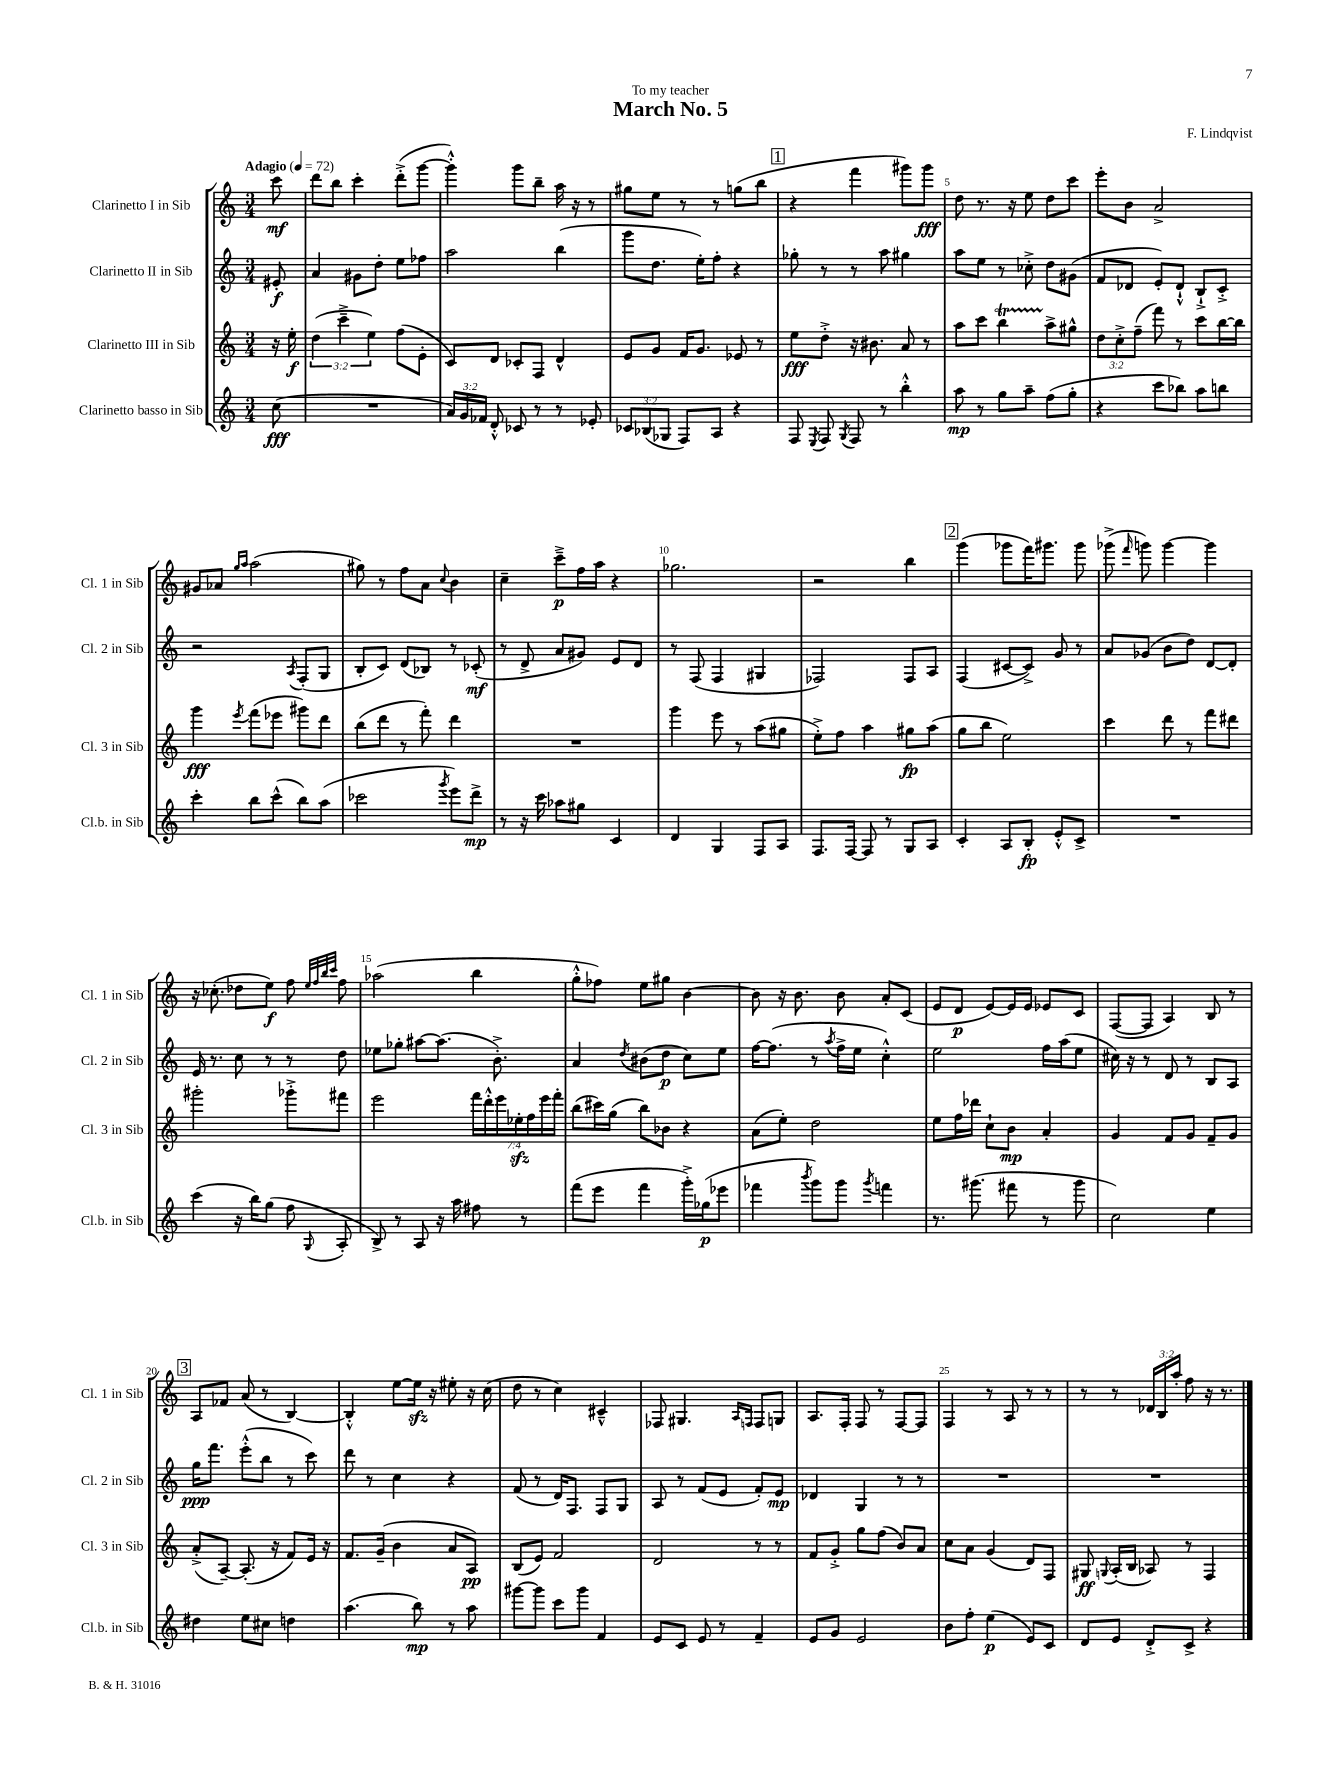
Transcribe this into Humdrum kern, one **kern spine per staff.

**kern	**dynam	**kern	**dynam	**kern	**dynam	**kern	**dynam
*part4	*part4	*part3	*part3	*part2	*part2	*part1	*part1
*staff4	*staff4	*staff3	*staff3	*staff2	*staff2	*staff1	*staff1
*I"Clarinetto basso in Sib	*	*I"Clarinetto III in Sib	*	*I"Clarinetto II in Sib	*	*I"Clarinetto I in Sib	*
*I'Cl.b. in Sib	*	*I'Cl. 3 in Sib	*	*I'Cl. 2 in Sib	*	*I'Cl. 1 in Sib	*
*clefG2	*	*clefG2	*	*clefG2	*	*clefG2	*
*k[]	*	*k[]	*	*k[]	*	*k[]	*
*M3/4	*	*M3/4	*	*M3/4	*	*M3/4	*
*MM72	*	*MM72	*	*MM72	*	*MM72	*
=	=	=	=	=	=	=	=
!	!	!	!	!	!	!LO:TX:a:B:t=Adagio	!
(8cc\	fff	16r	.	8e#X'/	f	8ccc\	mf
.	.	16ee'\	f	.	.	.	.
=1	=1	=1	=1	=1	=1	=1	=1
2.r	.	(6dd\	.	4a/	.	8ddd\L	.
.	.	.	.	.	.	8bb\J	.
.	.	6ccc~^\	.	.	.	.	.
.	.	.	.	8g#X\L	.	4ccc'\	.
.	.	6ee\)	.	.	.	.	.
.	.	.	.	8dd'\J	.	.	.
.	.	(8ff\L	.	8ee\L	.	(8ddd'^\L	.
.	.	8e'\J	.	8ff-X\J	.	[8ggg\J	.
=2	=2	=2	=2	=2	=2	=2	=2
24a/LL)	.	8c/L)	.	2aa\	.	4ggg'^^\])	.
24g/	.	.	.	.	.	.	.
24f-X/JJ	.	.	.	.	.	.	.
8d'^^/	.	8d/J	.	.	.	.	.
8c-X/	.	8c-X'/L	.	.	.	8ggg\L	.
8r	.	8F/J	.	.	.	8bb~\J	.
8r	.	4d^^/	.	(4bb\	.	16aa\	.
.	.	.	.	.	.	16r	.
8e-X'/	.	.	.	.	.	8r	.
=3	=3	=3	=3	=3	=3	=3	=3
12c-X/L	.	8e/L	.	8ggg\L	.	8gg#X\L	.
(12B-X/	.	.	.	.	.	.	.
.	.	8g/J	.	8.dd\J	.	8ee\J	.
12G-X/J	.	.	.	.	.	.	.
8F/L)	.	16f/KL	.	.	.	8r	.
.	.	8.g/J	.	16ee'\KL)	.	.	.
8A/J	.	.	.	8ff'\J	.	8r	.
4r	.	8e-X/	.	4r	.	(8ggn\L	.
.	.	8r	.	.	.	8bb\J	.
!!LO:REH:place=s1:t=1
=4	=4	=4	=4	=4	=4	=4	=4
8F/	.	8ee\L	fff	8gg-X'\	.	4r	.
8qE/	.	.	.	.	.	.	.
8F/	.	8dd'^\J	.	8r	.	.	.
8qG/	.	.	.	.	.	.	.
8F/	.	16r	.	8r	.	4fff\	.
.	.	8.b#X\	.	.	.	.	.
8r	.	.	.	8aa\	.	.	.
4bb'^^\	.	8a/	.	4gg#X\	.	8ggg#X\L)	.
.	.	8r	.	.	.	8ggg#\J	fff
=5	=5	=5	=5	=5	=5	=5	=5
8aa\	mp	8aa\L	.	8aa\L	.	8dd\	.
8r	.	8ccc\J	.	8ee\J	.	8.r	.
8gg\L	.	4bbt\	.	8r	.	.	.
.	.	.	.	.	.	16r	.
8aa~\J	.	.	.	8cc-X'^\	.	8ee\	.
(8ff\L	.	8aa^\L	.	8dd\L	.	8dd\L	.
8gg'\J	.	8gg#X^^\J	.	(8g#X\J	.	8ccc\J	.
=6	=6	=6	=6	=6	=6	=6	=6
4r	.	12dd\L	.	8f/L	.	8eee'\L	.
.	.	12cc'^\	.	.	.	.	.
.	.	.	.	8d-X/J	.	8b\J	.
.	.	(12ff~\J	.	.	.	.	.
8ccc\L	.	8fff\)	.	8e'/L)	.	2a^/	.
8bb-X\J)	.	8r	.	8d-`^^/J	.	.	.
8aa\L	.	8ccc\L	.	8B`^/L	.	.	.
8bbn\J	.	[16bb\L	.	8c'^/J	.	.	.
.	.	16bb\JJ]	.	.	.	.	.
!!LO:LB:g=z
=7	=7	=7	=7	=7	=7	=7	=7
4ccc'\	.	4ggg\	fff	2r	.	8g#X/L	.
.	.	.	.	.	.	8a-X/J	.
.	.	.	.	.	.	16qqgg/LL	.
.	.	8qeee/	.	.	.	16qqaa/JJ	.
8bb\L	.	(8fff\L	.	.	.	(2aa\	.
(8ccc^^\J	.	8eee-X\J	.	.	.	.	.
.	.	.	.	8qA/	.	.	.
8bb\L)	.	8ggg#X\L)	.	(8F'/L	.	.	.
(8aa\J	.	8ddd\J	.	8G/J	.	.	.
=8	=8	=8	=8	=8	=8	=8	=8
2ccc-X\	.	(8bb\L	.	8B'/L	.	8gg#X\)	.
.	.	8ddd\J	.	8c/J)	.	8r	.
.	.	8r	.	(8d/L	.	8ff\L	.
.	.	8fff'\)	.	8B-X/J)	.	8a\J	.
8qggg/	.	.	.	.	.	8qqcc/	.
8eee\L)	.	4ddd\	.	8r	.	4b\	.
8ddd^\J	mp	.	.	(8c-X'/	mf	.	.
=9	=9	=9	=9	=9	=9	=9	=9
8r	.	2.r	.	8r	.	4cc~\	.
16r	.	.	.	8d^/	.	.	.
16ccc\	.	.	.	.	.	.	.
8aa-X\L	.	.	.	8a/L	.	8ccc~^\L	p
8gg#X\J	.	.	.	8g#X/J)	.	16ff\L	.
.	.	.	.	.	.	16aa\JJ	.
4c/	.	.	.	8e/L	.	4r	.
.	.	.	.	8d/J	.	.	.
=10	=10	=10	=10	=10	=10	=10	=10
4d/	.	4ggg\	.	8r	.	2.gg-X\	.
.	.	.	.	(8F/	.	.	.
4G/	.	8eee\	.	4F/	.	.	.
.	.	8r	.	.	.	.	.
8F/L	.	(8aa\L	.	4G#X/	.	.	.
8A/J	.	8gg#X\J	.	.	.	.	.
=11	=11	=11	=11	=11	=11	=11	=11
8.F/L	.	8ee'^\L)	.	2F-X/)	.	2r	.
.	.	8ff\J	.	.	.	.	.
[16F/Jk	.	.	.	.	.	.	.
8F/]	.	4aa\	.	.	.	.	.
8r	.	.	.	.	.	.	.
8G/L	.	8gg#X\L	fp	8F-/L	.	4bb\	.
8A/J	.	(8aa\J	.	8A/J	.	.	.
!!LO:REH:place=s1:t=2
=12	=12	=12	=12	=12	=12	=12	=12
4c'/	.	8gg\L	.	(4F/	.	(4ggg\	.
.	.	8bb\J	.	.	.	.	.
8A/L	.	2ee\)	.	[8c#X/L	.	8ggg-X\L	.
8B'/J	fp	.	.	8c#^/J])	.	16fff\K)	.
.	.	.	.	.	.	8.ggg#X\J	.
8e'^^/L	.	.	.	8g/	.	.	.
8c^/J	.	.	.	8r	.	8ggg#\	.
=13	=13	=13	=13	=13	=13	=13	=13
2.r	.	4ccc\	.	8a/L	.	(8ggg-X^\	.
.	.	.	.	.	.	16qqfff/	.
.	.	.	.	(8g-X/J	.	8gggn\)	.
.	.	8ddd\	.	8b\L	.	[4ggg\	.
.	.	8r	.	8dd\J)	.	.	.
.	.	8fff\L	.	[8d/L	.	4ggg\]	.
.	.	8ddd#X\J	.	8d'/J]	.	.	.
!!LO:LB:g=z
=14	=14	=14	=14	=14	=14	=14	=14
(4ccc\	.	2ggg#X'\	.	16e/	.	16r	.
.	.	.	.	8.r	.	(8.cc-X'\	.
16r	.	.	.	8cc\	.	8dd-X\L	.
16bb\KL)	.	.	.	.	.	.	.
(8gg\J	.	.	.	8r	.	8ee\J)	f
8ff\	.	8ggg-X'^\L	.	8r	.	8ff\	.
.	.	.	.	.	.	32qqee/LLL	.
.	.	.	.	.	.	32qqff/	.
.	.	.	.	.	.	32qqbb/	.
8qqG/	.	.	.	.	.	32qqccc/JJJ	.
8A'/	.	8fff#X\J	.	8dd\	.	8ff\	.
=15	=15	=15	=15	=15	=15	=15	=15
8B^/)	.	2eee\	.	8ee-X\L	.	(2aa-X\	.
8r	.	.	.	8gg-X'\J	.	.	.
8A/	.	.	.	[8aa#X\L	.	.	.
16r	.	.	.	(8.aa#\J]	.	.	.
16aa\	.	.	.	.	.	.	.
8ff#X\	.	28fff\LL	.	.	.	4bb\	.
.	.	28ddd'^^\	.	.	.	.	.
.	.	.	.	8.b'^\)	.	.	.
.	.	28eee\	.	.	.	.	.
.	.	28ee-Xzz'\	.	.	.	.	.
8r	.	.	.	.	.	.	.
.	.	28ff\	.	.	.	.	.
.	.	28eee\	.	.	.	.	.
.	.	28fff'\JJ	.	.	.	.	.
=16	=16	=16	=16	=16	=16	=16	=16
(8fff\L	.	(8bb\L	.	4a/	.	8gg'^^\L	.
8eee\J	.	16ccc#X\L)	.	.	.	8ff-X\J)	.
.	.	(16gg\JJ	.	.	.	.	.
.	.	.	.	8qdd/	.	.	.
4fff\	.	8bb\L)	.	(8b#X\L	.	8ee\L	.
.	.	8b-X\J	.	8dd\J	p	8gg#X\J	.
16ggg'^\LL)	.	4r	.	8cc\L)	.	[4b\	.
(16gg-X\J	p	.	.	.	.	.	.
8eee-X\J	.	.	.	8ee\J	.	.	.
=17	=17	=17	=17	=17	=17	=17	=17
4fff-X\	.	(8a\L	.	[16ff\KL	.	8b\]	.
.	.	.	.	(8.ff\J]	.	.	.
.	.	8ee'\J)	.	.	.	16r	.
.	.	.	.	.	.	8.b\	.
8qbbb/	.	.	.	.	.	.	.
8ggg\L)	.	2dd\	.	8r	.	.	.
.	.	.	.	8qaa/	.	.	.
8ggg\J	.	.	.	16ff^\LL	.	8b\	.
.	.	.	.	16ee\JJ	.	.	.
8qggg/	.	.	.	.	.	.	.
4fffn\	.	.	.	4cc'^^\)	.	8a'/L	.
.	.	.	.	.	.	(8c/J	.
=18	=18	=18	=18	=18	=18	=18	=18
8.r	.	8ee\L	.	2ee\	.	8e/L	.
.	.	16ff\L	.	.	.	8d/J	p
(8.ggg#X\	.	16ddd-X\JJ	.	.	.	.	.
.	.	8cc`\L	.	.	.	[8e/L)	.
8fff#X\	.	8b\J	mp	.	.	16e/L]	.
.	.	.	.	.	.	16e/JJ	.
8r	.	4a'/	.	16ff\LL	.	8e-X/L	.
.	.	.	.	(16aa\J	.	.	.
8ggg#\	.	.	.	8ee\J	.	8c/J	.
=19	=19	=19	=19	=19	=19	=19	=19
2cc\)	.	4g/	.	16cc#X\)	.	([8F/L	.
.	.	.	.	16r	.	.	.
.	.	.	.	8r	.	8F/J]	.
.	.	8f/L	.	8d/	.	4A/)	.
.	.	8g/J	.	8r	.	.	.
4ee\	.	8f~/L	.	8B/L	.	8B/	.
.	.	8g/J	.	8A/J	.	8r	.
!!LO:LB:g=z
!!LO:REH:place=s1:t=3
=20	=20	=20	=20	=20	=20	=20	=20
4dd#X\	.	(8a'^/L	.	16gg\KL	ppp	8A/L	.
.	.	.	.	8.fff\J	.	.	.
.	.	[8A~/J)	.	.	.	8f-X/J	.
8ee\L	.	(8.A'/]	.	(8eee'^^\L	.	(8a/	.
8cc#X\J	.	.	.	8bb\J	.	8r	.
.	.	16r	.	.	.	.	.
4ddn\	.	8f/L)	.	8r	.	[4B/)	.
.	.	16e/Jk	.	8ccc\)	.	.	.
.	.	16r	.	.	.	.	.
=21	=21	=21	=21	=21	=21	=21	=21
(4.aa\	.	8.f/L	.	8ddd\	.	4B'^^/]	.
.	.	.	.	8r	.	.	.
.	.	(16g~/Jk	.	.	.	.	.
.	.	4b\	.	4cc\	.	[8ee\L	.
8bb\)	mp	.	.	.	.	16eezz\Jk]	.
.	.	.	.	.	.	16r	.
8r	.	8a/L	.	4r	.	8ee#X'\	.
8aa\	.	8A/J)	pp	.	.	16r	.
.	.	.	.	.	.	(16cc\	.
=22	=22	=22	=22	=22	=22	=22	=22
[8ggg#X\L	.	(8B/L	.	(8f/	.	8dd\	.
8ggg#\J]	.	8e/J)	.	8r	.	8r	.
8ccc\L	.	2f/	.	16d/KL)	.	4cc\)	.
.	.	.	.	8.F/J	.	.	.
8ggg#\J	.	.	.	.	.	.	.
4f/	.	.	.	8F/L	.	4c#X~^^/	.
.	.	.	.	8G/J	.	.	.
=23	=23	=23	=23	=23	=23	=23	=23
8e/L	.	2d/	.	8A/	.	8F-X/	.
8c/J	.	.	.	8r	.	4.G#X/	.
8e/	.	.	.	(8f/L	.	.	.
8r	.	.	.	8e/J	.	.	.
.	.	.	.	.	.	16qqA/LL	.
.	.	.	.	.	.	16qqFn/JJ	.
4f~/	.	8r	.	8f'/L)	.	8F/L	.
.	.	8r	.	8e/J	mp	8Gn/J	.
=24	=24	=24	=24	=24	=24	=24	=24
8e/L	.	8f/L	.	4d-X/	.	8.A/L	.
8g/J	.	8g'^/J	.	.	.	.	.
.	.	.	.	.	.	16F'/Jk	.
2e/	.	8gg\L	.	4G/	.	8F/	.
.	.	(8ff\J	.	.	.	8r	.
.	.	8b/L)	.	8r	.	[8F/L	.
.	.	8a/J	.	8r	.	8F/J]	.
=25	=25	=25	=25	=25	=25	=25	=25
8b\L	.	8cc\L	.	2.r	.	4F/	.
8ff'\J	.	8a\J	.	.	.	.	.
(4ee\	p	(4g/	.	.	.	8r	.
.	.	.	.	.	.	8A/	.
8e/L)	.	8d/L)	.	.	.	8r	.
8c/J	.	8F/J	.	.	.	8r	.
=26	=26	=26	=26	=26	=26	=26	=26
8d/L	.	8G#X/	ff	2.r	.	8r	.
.	.	8qqGn/	.	.	.	.	.
8e/J	.	(16A'/LL	.	.	.	8r	.
.	.	16B/JJ	.	.	.	.	.
8d'^/L	.	8A-X/)	.	.	.	24d-X/LL	.
.	.	.	.	.	.	24B/	.
.	.	.	.	.	.	24aa'/JJ	.
8c^/J	.	8r	.	.	.	8ff\	.
4r	.	4F/	.	.	.	16r	.
.	.	.	.	.	.	8.r	.
==	==	==	==	==	==	==	==
*-	*-	*-	*-	*-	*-	*-	*-
